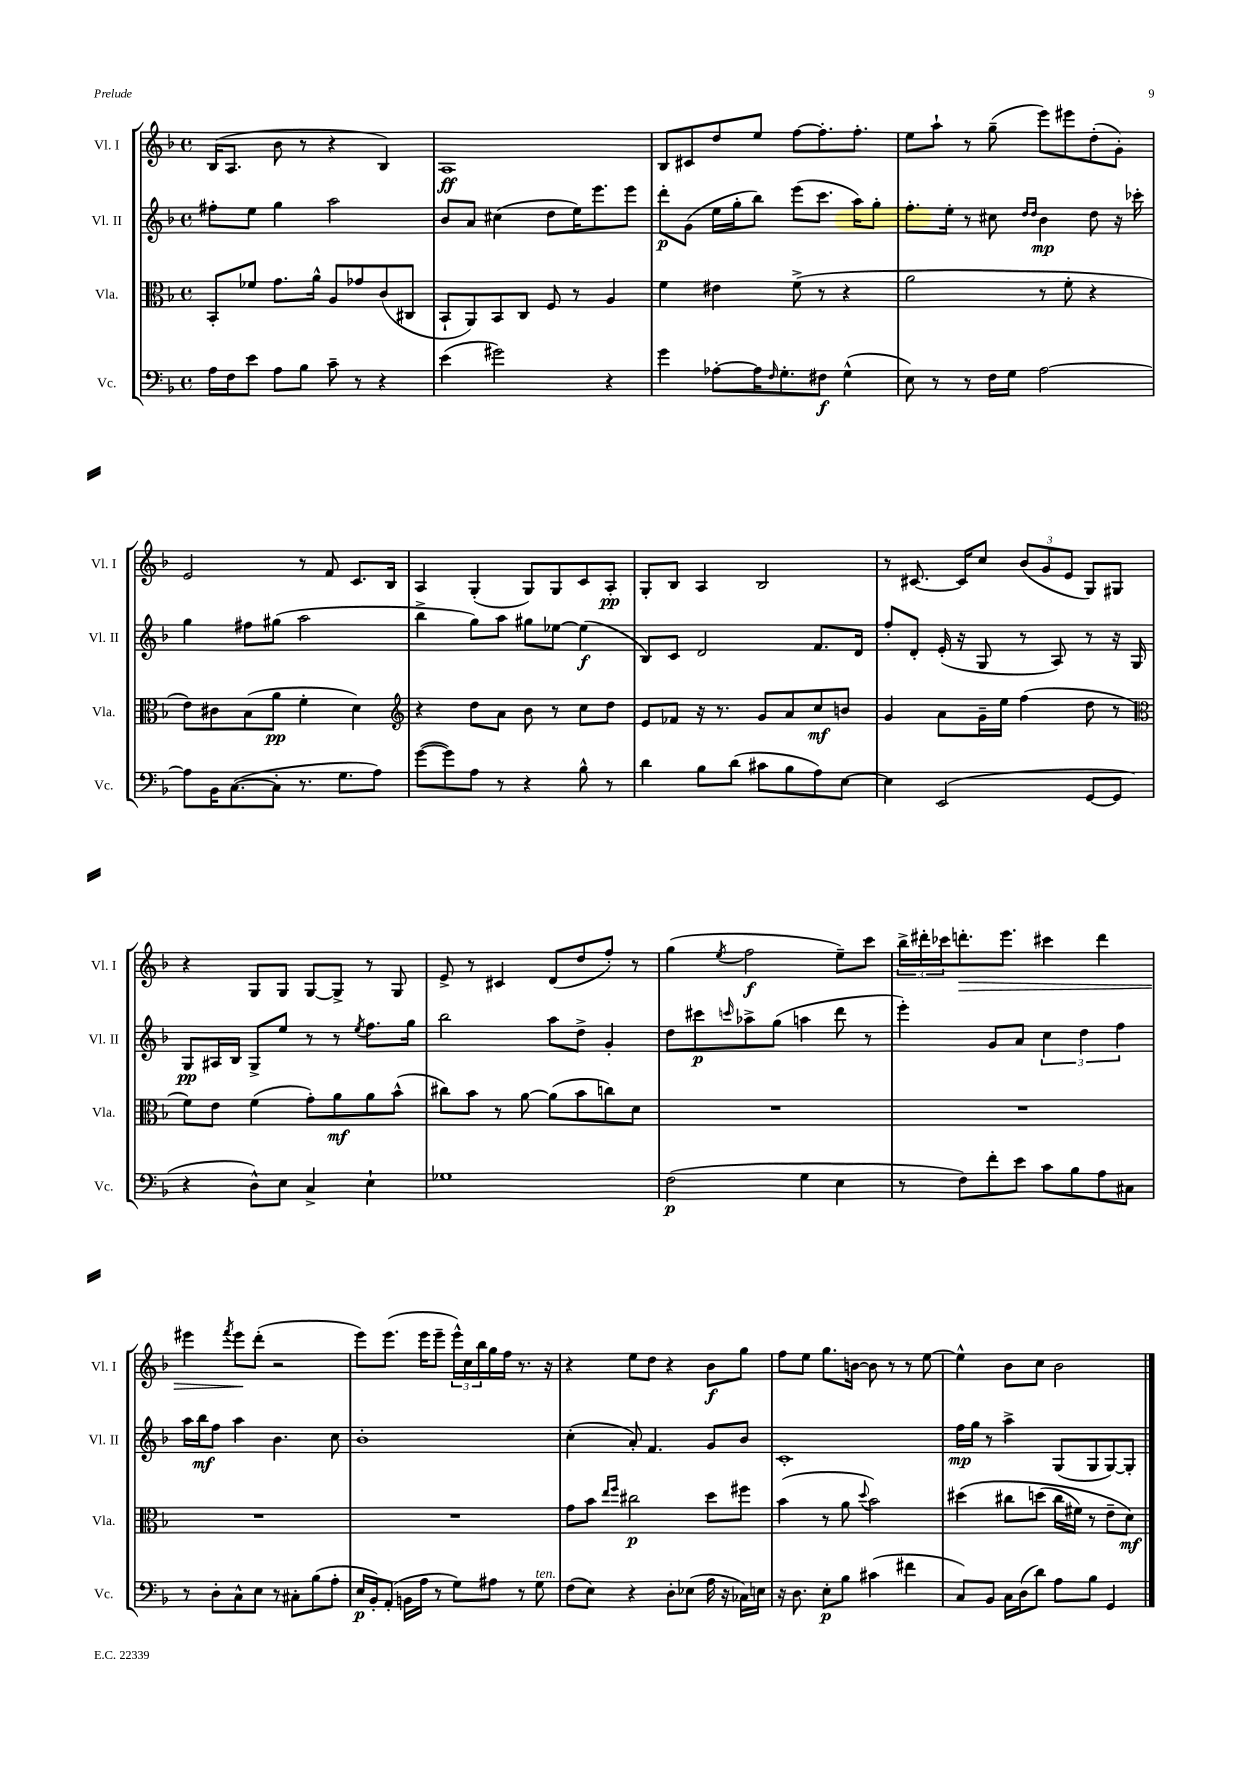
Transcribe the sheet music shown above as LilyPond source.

<<
\new StaffGroup <<
\new Staff = "s0" \with { instrumentName = "Vl. I" shortInstrumentName = "Vl. I" } {
    \clef treble \key f \major \defaultTimeSignature \time 4/4
    bes16( a8. bes'8 r8 r4 bes4) |
    a1\ff |
    bes8 cis'8 d''8 e''8 f''8~ f''8.-. f''8.-. |
    e''8 a''8-! r8 g''8--( e'''8) eis'''8 d''8-.( g'8-.) |
    e'2 r8 f'8 c'8. bes16 |
    a4 g4-.( g8) g8 c'8 a8-.\pp |
    g8-. bes8 a4 bes2 |
    r8 cis'8.~ cis'16 c''8 \tuplet 3/2 { bes'8( g'8 e'8 } g8) gis8 |
    r4 g8 g8 g8~ g8-> r8 g8 |
    e'8-> r8 cis'4 d'8( d''8 f''8-.) r8 |
    g''4( \acciaccatura { e''8 } f''2\f e''8--) c'''8 |
    \tuplet 3/2 { bes''16-> dis'''16-. ces'''16 } d'''8.-.\> e'''8. cis'''4 d'''4 |
    eis'''4 \acciaccatura { f'''8 } eis'''8\! d'''8-.( r2 |
    e'''8) e'''8.( e'''16 e'''8-- \tuplet 3/2 { e'''16-^) c''16 bes''16 } g''16 f''16 r8. r16 |
    r4 e''8 d''8 r4 bes'8\f g''8 |
    f''8 e''8 g''8. b'16~ b'8 r8 r8 e''8~ |
    e''4-^ bes'8 c''8 bes'2 \bar "|." |
}
\new Staff = "s1" \with { instrumentName = "Vl. II" shortInstrumentName = "Vl. II" } {
    \clef treble \key f \major \defaultTimeSignature \time 4/4
    fis''8-. e''8 g''4 a''2 |
    bes'8 a'8 cis''4( d''8 e''16) e'''8. e'''8 |
    d'''8-.\p g'8( e''16 g''16-. bes''8) e'''8( c'''8. a''16) g''8-. |
    f''8.-. e''16-. r8 cis''8 \grace { d''16 d''16 } bes'4\mp d''8 r16 ces'''16-. |
    g''4 fis''8 gis''8( a''2 |
    bes''4-> g''8) a''8 gis''8 ees''8~ ees''4\f( |
    bes8) c'8 d'2 f'8. d'16 |
    f''8-. d'8-. e'16-.( r16 g8 r8 a8) r8 r16 g16 |
    g8\pp ais16 bes16 g8-> e''8 r8 r8 \acciaccatura { e''8 } f''8. g''16 |
    bes''2 a''8 d''8-> g'4-. |
    d''8 cis'''8\p \grace { c'''16 } aes''8-> g''8( a''4 d'''8 r8 |
    e'''4-.) g'8 a'8 \tuplet 3/2 { c''4 d''4 f''4 } |
    a''16 bes''16\mf f''8 a''4 bes'4. c''8 |
    bes'1-. |
    c''4-.( a'8-.) f'4. g'8 bes'8 |
    c'1-. |
    f''16\mp g''16 r8 a''4-> g8( g8 g8~) g8-. \bar "|." |
}
\new Staff = "s2" \with { instrumentName = "Vla." shortInstrumentName = "Vla." } {
    \clef alto \key f \major \defaultTimeSignature \time 4/4
    bes,8-. fes'8 g'8. a'16-^ a8 ges'8 c'8( cis8 |
    bes,8-! a,8) bes,8 c8 f8 r8 a4 |
    f'4 eis'4 f'8->( r8 r4 |
    a'2 r8 f'8-. r4 |
    e'8) cis'8 bes8( a'8\pp f'4-. d'4) |
    \clef treble r4 d''8 a'8 bes'8 r8 c''8 d''8 |
    e'8 fes'8 r16 r8. g'8 a'8 c''8\mf b'8 |
    g'4 a'8 g'16-- e''16 f''4( d''8 r8 |
    \clef alto f'8) e'8 f'4( g'8-.) a'8\mf a'8 bes'8-^( |
    cis''8) bes'8 r8 a'8~ a'8( bes'8 c''8) d'8 |
    R1 |
    R1 |
    R1 |
    R1 |
    g'8 bes'8 \grace { e''16 f''16 } cis''2\p d''8 fis''8 |
    bes'4( r8 a'8 \appoggiatura { d''8 } bes'2) |
    dis''4\( cis''8 d''8( cis''16 fis'16) r8 e'8-- d'8\mf\) \bar "|." |
}
\new Staff = "s3" \with { instrumentName = "Vc." shortInstrumentName = "Vc." } {
    \clef bass \key f \major \defaultTimeSignature \time 4/4
    a16 f16 e'8 a8 bes8 c'8-- r8 r4 |
    e'4( gis'2) r4 |
    g'4 aes8~-. aes16 \grace { f16 } g8.-. fis8\f g4-^( |
    e8) r8 r8 f16 g16 a2~ |
    a8 bes,16 c8.~( c8-. r8. g8. a8) |
    g'8~( g'8) a8 r8 r4 bes8-^ r8 |
    d'4 bes8 d'8( cis'8 bes8 a8) e8~ |
    e4 e,2( g,8~ g,8 |
    r4 d8-^) e8 c4-> e4-! |
    ges1 |
    f2\p( g4 e4 |
    r8 f8) f'8-. e'8 c'8 bes8 a8 cis8 |
    r8 d8-. c8-^ e8 r8 cis8-. bes8( a8-. |
    e16\p bes,16-.) a,8-.( b,16 a16 r8 g8) ais8 r8 g8^\markup { \italic "ten." } |
    f8( e8) r4 d8-. ees8( a16 r16 ces16) e16 |
    r16 d8. e8-.\p bes8 cis'4( fis'4 |
    c8) bes,8 c16 d16( d'8) a8 bes8 g,4 \bar "|." |
}
>>
>>
\layout { \context { \Score \remove "Bar_number_engraver" } }
